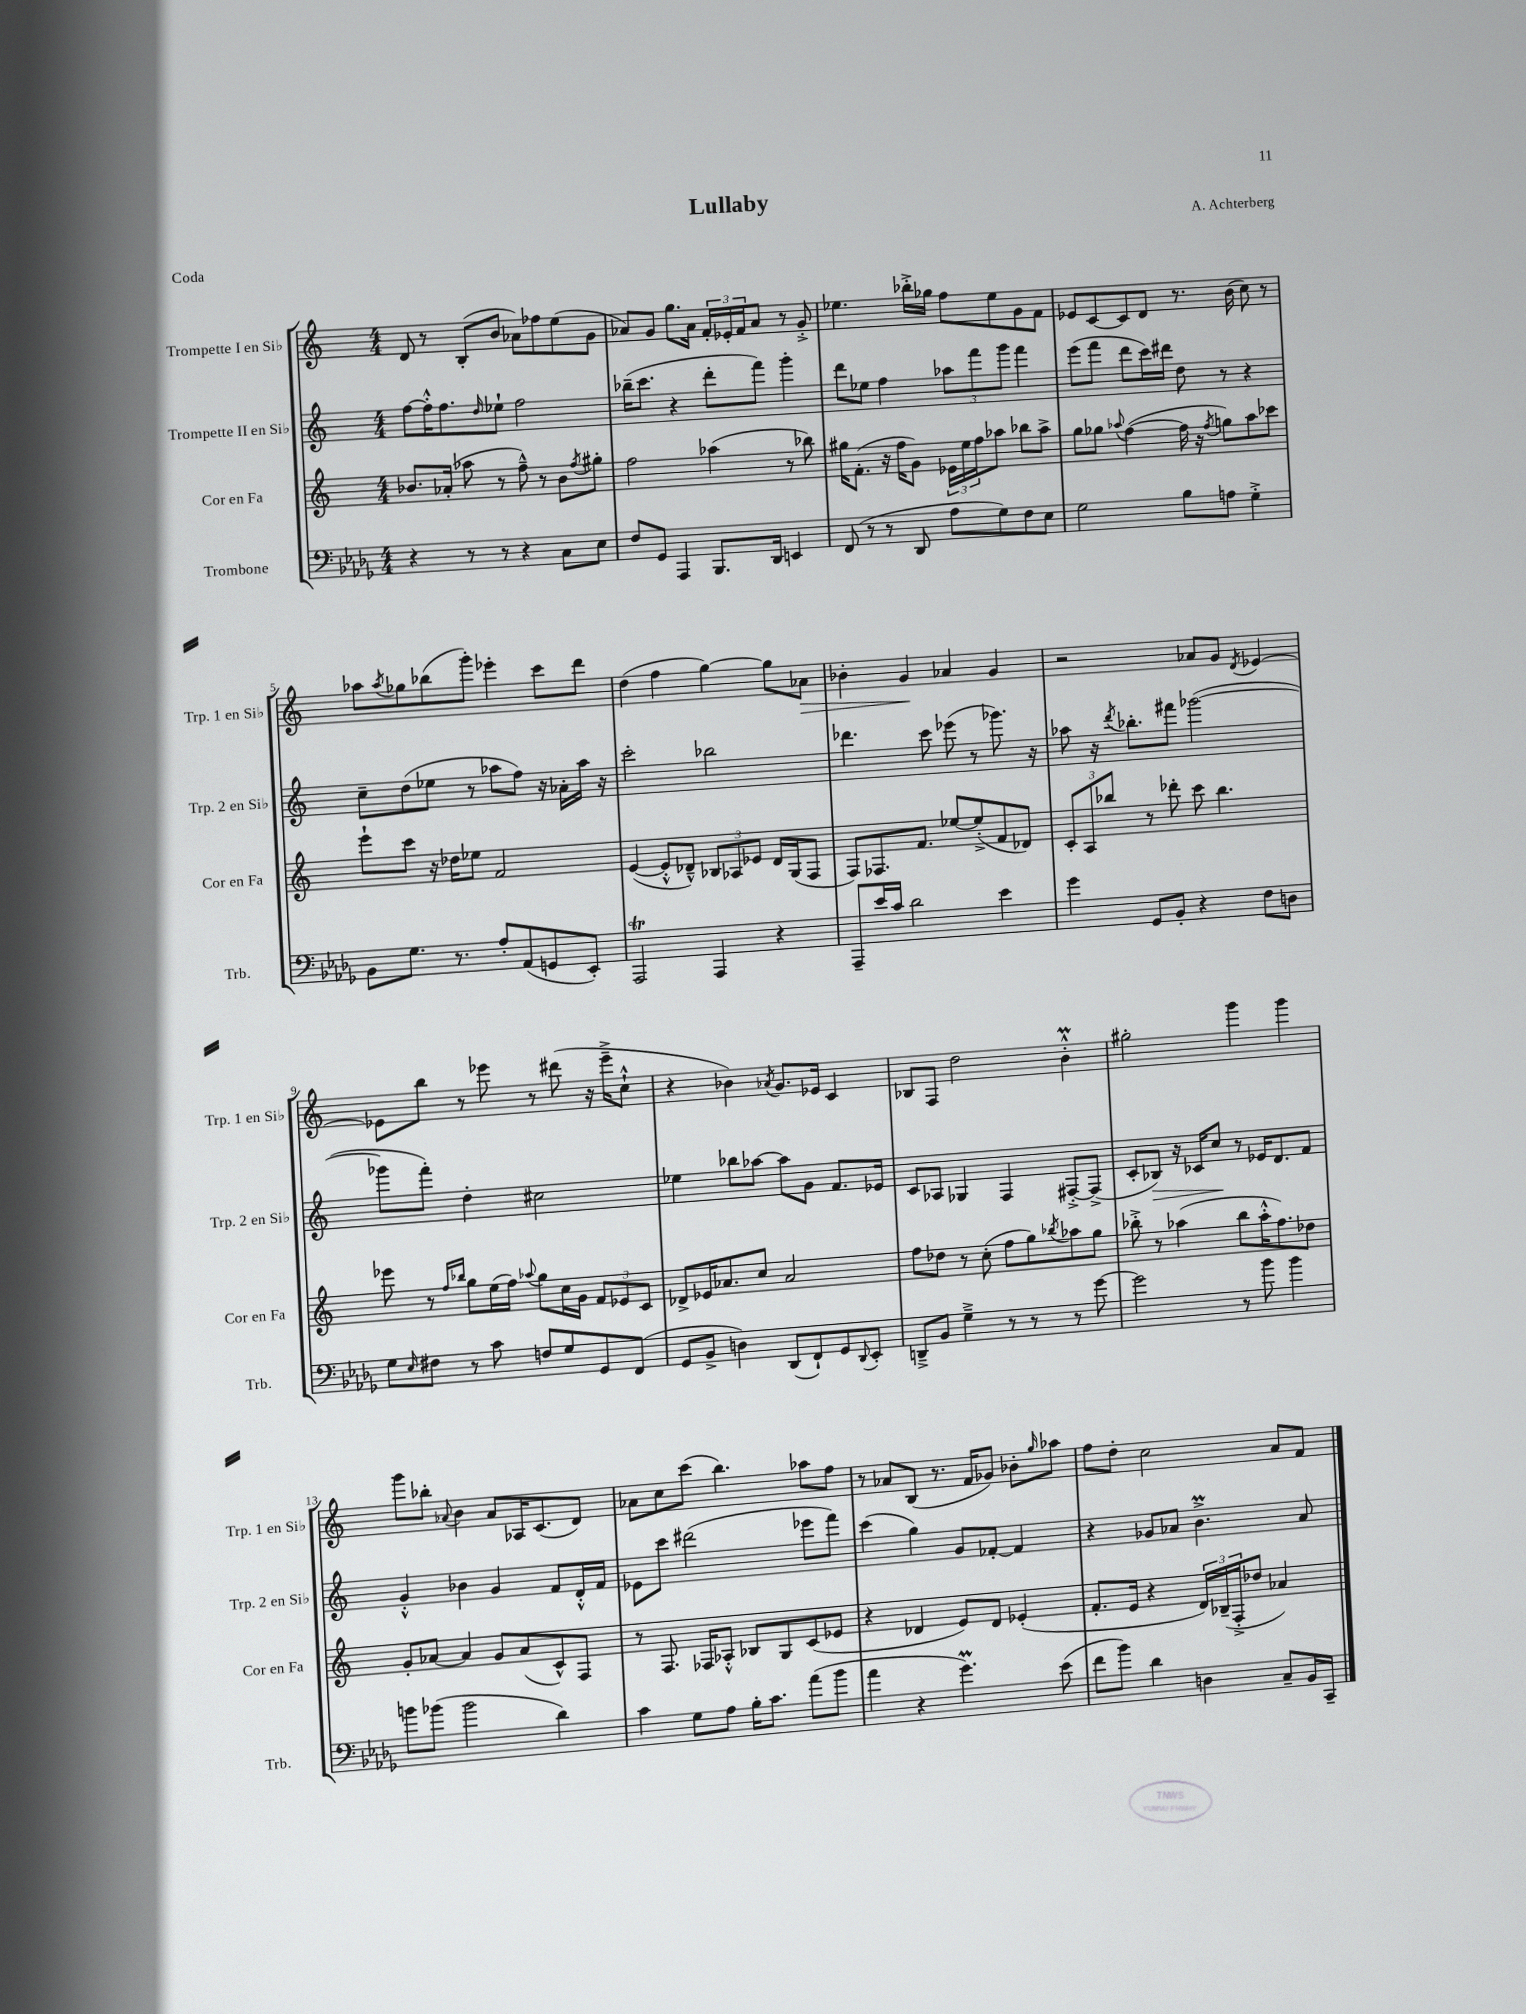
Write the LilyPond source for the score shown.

\header { title = "Lullaby" composer = "A. Achterberg" piece = "Coda" }
<<
\new StaffGroup <<
\new Staff = "s0" \with { instrumentName = "Trompette I en Sib" shortInstrumentName = "Trp. 1 en Sib" } {
    \clef treble \key c \major \numericTimeSignature \time 4/4
    d'8 r8 b8-.( b'8 aes'8) fes''8 e''8( g'8 |
    aes'8) g'8 g''8. aes'16 \tuplet 3/2 { f'16-. ees'16-. f'16 } aes'8 r8 g'8-.-> |
    ees''4. bes''16-.-> ges''16 f''8 ees''8 g'8 f'8 |
    ees'8 c'8~ c'8 d'8 r8. b'16( c''8) r8 |
    aes''8 \acciaccatura { aes''8 } ges''8 bes''8( g'''8-.) ees'''4-. c'''8 d'''8 |
    d''4( f''4 g''4~) g''8 aes'8\> |
    bes'4-. g'4\! aes'4 g'4 |
    r2 aes'8 g'8 \acciaccatura { d'8 } ees'4~ |
    ees'8 b''8 r8 ees'''8 r8 dis'''8( r16 ees'''16---> c''8-!-^ |
    r4 bes'4) \acciaccatura { aes'8 } g'8. ees'16 c'4 |
    bes8 f8 d''2 b'4-.-^\prall |
    gis''2-. g'''4 g'''4 |
    g'''8 bes''8-. \appoggiatura { aes'8 } b'4 aes'8 aes16 c'8.( d'8) |
    aes'8 c''8 c'''8( b''4.) aes''8 f''8 |
    r8 aes'8 b8( r8. f'16 ges'8) bes'8-. \grace { g''16 } aes''8 |
    f''8 d''8-. c''2 a'8 f'8 \bar "|." |
}
\new Staff = "s1" \with { instrumentName = "Trompette II en Sib" shortInstrumentName = "Trp. 2 en Sib" } {
    \clef treble \key c \major \numericTimeSignature \time 4/4
    f''8~ f''16-.-^ f''8. \grace { d''16 } ees''8-! f''2 |
    bes''16--( c'''8. r4 d'''8-. f'''8) g'''4-. |
    d'''8 ees''8 f''4 \tuplet 3/2 { aes''8 f'''8 g'''8 } f'''4 |
    e'''8( f'''8 d'''8 c'''16) dis'''16 d''8 r8 r4 |
    c''8-- d''8( ees''8 r8 aes''8 f''8) r16 aes'16-. aes''16 r16 |
    c'''2-. bes''2 |
    des'''4. c'''8 ees'''8( r8 ges'''8.) r16 |
    aes''8 r16 \acciaccatura { d'''8 } bes''8.-. fis'''8 ges'''2~( |
    ges'''8 f'''8-.) d''4-. cis''2 |
    ees''4 bes''8 aes''8~ aes''8 g'8 f'8. ees'16 |
    c'8 aes8 ges4 f4 fis8~-.-> fis8->( |
    c'8-. bes8\>) r16 ces'16 c''8\! r8 ees'16 d'8. f'8 |
    g'4-.-^ bes'4 g'4 f'8 d'16-.-^ f'16 |
    ees'8 c'''8 dis'''2( ees'''8 f'''8) |
    c'''4( g''4) g'8 fes'8~-. fes'4 |
    r4 ges'8 aes'8 b'4.->\prall aes'8 \bar "|." |
}
\new Staff = "s2" \with { instrumentName = "Cor en Fa" shortInstrumentName = "Cor en Fa" } {
    \clef treble \key c \major \numericTimeSignature \time 4/4
    bes'8. aes'16-.( aes''8 r8 f''8---^) r8 bes'8 \acciaccatura { f''8 } gis''8-. |
    f''2 aes''4( r8 bes''8) |
    gis''16 f'8.-.( r16 f''16 g'8) \tuplet 3/2 { ees'16 e''16 f''16 } aes''8 bes''8 aes''8-> |
    g''8 ges''8 \appoggiatura { aes''8 } f''4~( f''16 r16 \acciaccatura { f''8 } g''8) aes''8 ces'''8 |
    e'''8-! c'''8 r16 des''16 ees''8 f'2 |
    e'4~( e'8-.-^ des'8---^) \tuplet 3/2 { bes8 aes8 ees'8 } des'16 g16( f8 |
    f8) fes8. f'8. ees''8~ ees''8-.->( f'8 des'8) |
    \tuplet 3/2 { c'8-. a8 bes''8 } r8 des'''8-. c'''8 bes''4. |
    ees'''8 r8 \grace { f''16 bes''16 } g''8 e''16( f''16) \appoggiatura { aes''8 } g''8 c''16 g'16 \tuplet 3/2 { f'8 ees'8 c'8 } |
    des'8-> ees'16 aes'8. c''8 aes'2 |
    f''8 des''8 r8 c''8-.( f''8 g''8) \acciaccatura { bes''8 } aes''8 g''8 |
    bes''8-.-> r8 aes''4( bes''8 aes''16-.-^ f''8.) des''8 |
    g'8-. aes'8~ aes'4 g'8 aes'8( c'8-^) f8 |
    r8 f8. fes16 aes8-.-^ bes8 g8 c'8( ees'8 |
    r4 des'4 e'8) des'8 ees'4-.( |
    f'8.-. e'16 r4 \tuplet 3/2 { d'16) bes16--( f16-.-> } des''8 aes'4) \bar "|." |
}
\new Staff = "s3" \with { instrumentName = "Trombone" shortInstrumentName = "Trb." } {
    \clef bass \key des \major \numericTimeSignature \time 4/4
    r4 r8 r8 r4 c8 ees8 |
    f8 ges,8 aes,,4 bes,,8. des,16 e,4 |
    f,8( r8 r8 des,8 aes8 ges8) f8 ees8 |
    ges2 bes8 a8 ges4-.-> |
    bes,8 ges8. r8. aes8-. aes,8( g,8 ees,8-.) |
    aes,,2\trill aes,,4 r4 |
    aes,,8-- ees'16 c'16 des'2 ees'4 |
    ges'4 ges,8 bes,8-. r4 f8 d8 |
    ges8 \grace { ees16 } fis8 r8 c'8 f8 ges8 ges,8 f,8( |
    ges,8 bes,8-> d4) des,8( f,8-!) ges,8 \appoggiatura { des,8 } ees,8-. |
    d,8---> bes,8 ges4---> r8 r8 r8 ges'8~ |
    ges'2 r8 bes'8 bes'4 |
    b'8 bes'8( bes'2 des'4) |
    c'4 ges8 aes8 bes16-. c'8. aes'8( bes'8 |
    aes'4 r4 ges'4.\prall) ees'8( |
    f'8 bes'8) des'4 d4 c8-- bes,16 c,16-- \bar "|." |
}
>>
>>
